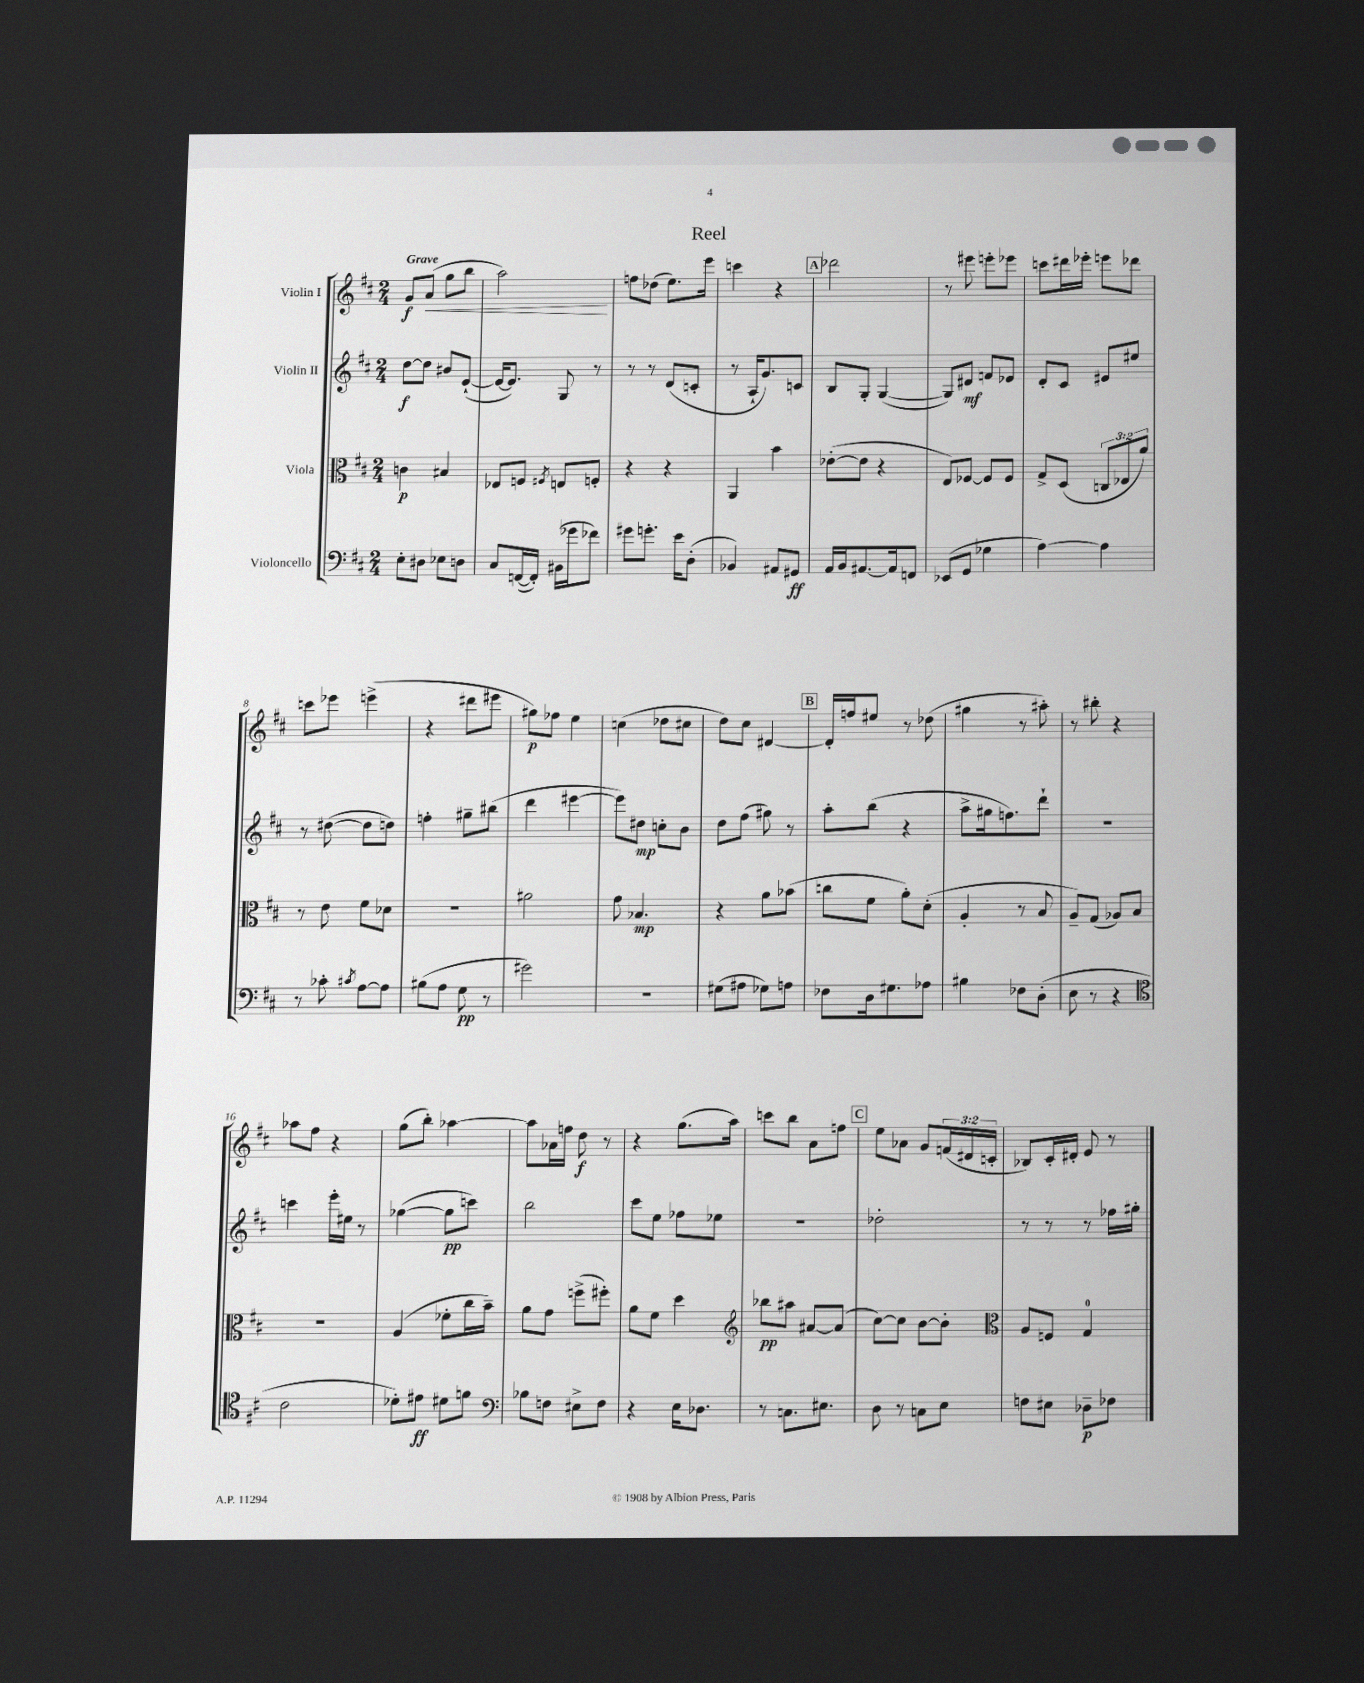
\header { title = "Reel" }
<<
\new StaffGroup <<
\new Staff = "s0" \with { instrumentName = "Violin I" } {
    \clef treble \key d \major \numericTimeSignature \time 2/4 \override Staff.TupletNumber.text = #tuplet-number::calc-fraction-text \tempo "Grave"
    g'8\f a'8\<( g''8 b''8 |
    a''2\!) |
    f''8 des''8( e''8.) e'''16 |
    c'''4 r4 |
    \mark \markup { \box "A" } des'''2 |
    r8 eis'''8 e'''8-. ees'''8 |
    c'''8 dis'''16 ees'''16-. e'''8 des'''8 |
    c'''8 ees'''8 e'''4->( |
    r4 dis'''8 eis'''8 |
    gis''8\p) fes''8 e''4 |
    c''4( des''8 cis''8 |
    d''8) cis''8 dis'4~ |
    \mark \markup { \box "B" } dis'16-. f''16 eis''8 r8 des''8( |
    gis''4 r8 ais''8-.) |
    r8 bis''8-. r4 |
    aes''8 fis''8 r4 |
    g''8( b''8-.) aes''4~ |
    aes''8 aes'16 f''16 d''8\f r8 |
    r4 g''8.( a''16) |
    c'''8 b''8 a'8 f''8 |
    \mark \markup { \box "C" } e''8 aes'8 g'8 \tuplet 3/2 { f'16( dis'16 c'16-. } |
    bes8) cis'16-. dis'16-. e'8 r8 \bar "|." |
}
\new Staff = "s1" \with { instrumentName = "Violin II" } {
    \clef treble \key d \major \numericTimeSignature \time 2/4
    d''8~\f d''8 bis'8 e'8~-!( |
    e'16~ e'8.) g8 r8 |
    r8 r8 d'8( c'8-. |
    r8 a16-! g'8.) c'8 |
    \mark \markup { \box "A" } b8 g8-. g4~( |
    g8) dis'8\mf f'8 ees'8 |
    d'8-. cis'8 eis'8 eis''8 |
    r8 dis''8~( dis''8 d''8) |
    f''4-. gis''8-- bis''8( |
    d'''4 eis'''4~ |
    eis'''8) dis''8\mp c''8-. b'8 |
    d''8 fis''8( gis''8) r8 |
    \mark \markup { \box "B" } a''8-. b''8( r4 |
    a''8-> gis''16 f''8.) d'''8-! |
    r2 |
    c'''4 e'''16-. eis''16 r8 |
    ges''4~( ges''8\pp c'''8) |
    b''2 |
    cis'''8 e''8 fes''8 ees''8 |
    r2 |
    \mark \markup { \box "C" } des''2-. |
    r8 r8 r8 fes''16 gis''16-. \bar "|." |
}
\new Staff = "s2" \with { instrumentName = "Viola" } {
    \clef alto \key d \major \numericTimeSignature \time 2/4 \override Staff.TupletNumber.text = #tuplet-number::calc-fraction-text
    c'4\p bis4 |
    ees8 f8 \acciaccatura { fis8 } e8 f8-. |
    r4 r4 |
    a,4 b'4 |
    \mark \markup { \box "A" } ees'8~-.( ees'8 r4 |
    e8) fes8~ fes8 fes8 |
    g8-> d8( \tuplet 3/2 { c8 ees8 a'8) } |
    r8 e'8 fis'8 des'8 |
    r2 |
    ais'2 |
    g'8 bes4.\mp |
    r4 a'8 bes'8( |
    \mark \markup { \box "B" } c''8 fis'8 a'8-.) d'8-.( |
    a4-. r8 b8 |
    a8--) g8( aes8) b8 |
    R2 |
    a4( fes'8-. cis''16 b'16--) |
    a'8 g'8 f''8->( fis''8-.) |
    a'8 fis'8 d''4 |
    \clef treble bes''8\pp ais''8 ais'8~ ais'8( |
    \mark \markup { \box "C" } cis''8~) cis''8 b'8~ b'8-. |
    \clef alto a8 f8 g4-0 \bar "|." |
}
\new Staff = "s3" \with { instrumentName = "Violoncello" } {
    \clef bass \key d \major \numericTimeSignature \time 2/4
    e8-. dis8 ees8 d8 |
    cis8 f,16~( f,16-.) bis,16( ges'16 fes'8) |
    gis'8 g'8.-. e'16 d8-.( |
    bes,4) ais,8 gis,8\ff |
    \mark \markup { \box "A" } a,16 b,16 ais,8.~ ais,16 f,8 |
    ees,8( g,8 ges4 |
    a4~) a4 |
    r8 ces'8-. \acciaccatura { cis'8 } a8~ a8 |
    bis8( a8 g8\pp r8 |
    gis'2) |
    R2 |
    gis8( ais8 ges8) a8 |
    \mark \markup { \box "B" } fes8 d16 gis8. aes8 |
    bis4 fes8 d8-.( |
    e8 r8 r4 |
    \clef tenor cis'2 |
    des'8-.) eis'8\ff dis'8 f'8 |
    \clef bass bes8 f8 eis8-> f8 |
    r4 e16 des8. |
    r8 c8. eis8. |
    \mark \markup { \box "C" } d8 r8 c8 e8 |
    f8 eis8 des8--\p fes8 \bar "|." |
}
>>
>>
